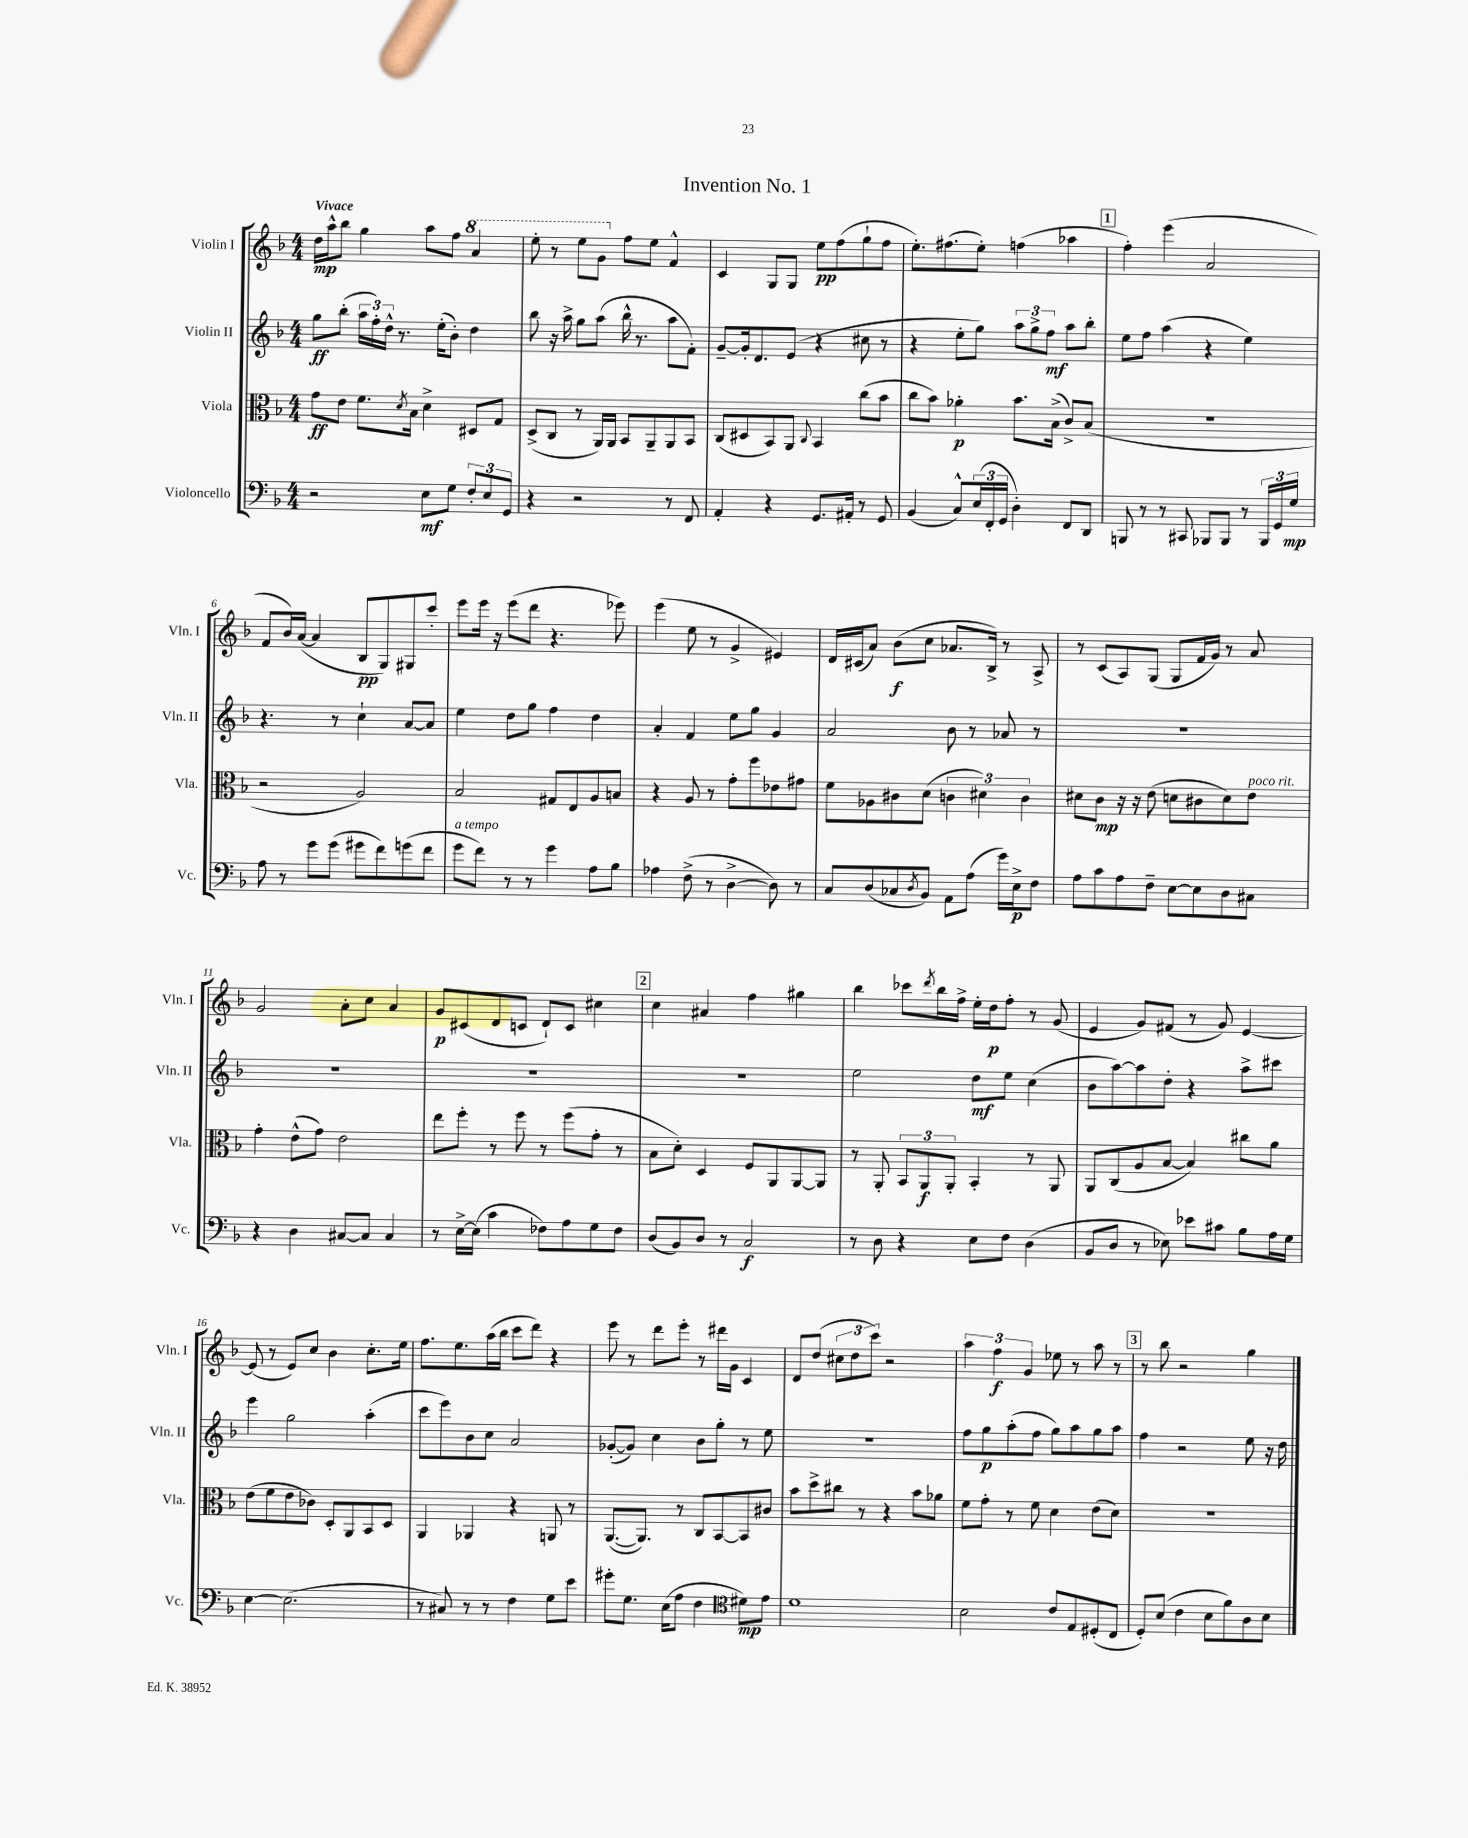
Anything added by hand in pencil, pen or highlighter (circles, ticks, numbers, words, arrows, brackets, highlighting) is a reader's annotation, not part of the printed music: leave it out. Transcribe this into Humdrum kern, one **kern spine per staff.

**kern	**dynam	**kern	**dynam	**kern	**dynam	**kern	**dynam
*part4	*part4	*part3	*part3	*part2	*part2	*part1	*part1
*staff4	*staff4	*staff3	*staff3	*staff2	*staff2	*staff1	*staff1
*I"Violoncello	*	*I"Viola	*	*I"Violin II	*	*I"Violin I	*
*I'Vc.	*	*I'Vla.	*	*I'Vln. II	*	*I'Vln. I	*
*clefF4	*	*clefC3	*	*clefG2	*	*clefG2	*
*k[b-]	*	*k[b-]	*	*k[b-]	*	*k[b-]	*
*M4/4	*	*M4/4	*	*M4/4	*	*M4/4	*
=1	=1	=1	=1	=1	=1	=1	=1
!	!	!	!	!	!	!LO:TX:a:B:t=Vivace	!
2r	.	8g\L	ff	8gg\L	ff	16dd\LL	mp
.	.	.	.	.	.	16aa^^\J	.
.	.	8e\J	.	(8bb-'\J	.	8bb-\J	.
.	.	8.f\L	.	24aa\LL	.	4gg\	.
.	.	.	.	24ff'\)	.	.	.
.	.	.	.	24dd^^\JJ	.	.	.
.	.	.	.	8.r	.	.	.
.	.	8qd/	.	.	.	.	.
.	.	16B-\Jk	.	.	.	.	.
8E\L	mf	4d^\	.	.	.	8aa\L	.
.	.	.	.	(16ee'\KL	.	.	.
8G\J	.	.	.	8b-'\J)	.	8ff\J	.
*	*	*	*	*	*	*8va	*
12F'/L	.	8D#X/L	.	4dd\	.	4aa/	.
12E/	.	.	.	.	.	.	.
.	.	8G/J	.	.	.	.	.
12GG/J	.	.	.	.	.	.	.
=2	=2	=2	=2	=2	=2	=2	=2
4r	.	(8D^/L	.	8bb-\	.	8eee'\	.
.	.	8C/J	.	16r	.	8r	.
.	.	.	.	16aa^\	.	.	.
2r	.	8r	.	8gg\L	.	8eee\L	.
.	.	16AA/LL)	.	(8aa\J	.	8gg\J	.
.	.	16AA/JJ	.	.	.	.	.
*	*	*	*	*	*	*X8va	*
.	.	8BB-/L	.	16bb-^^\	.	8ff\L	.
.	.	.	.	8.r	.	.	.
.	.	8AA~/	.	.	.	8ee\J	.
8r	.	8AA/	.	8aa\L	.	4f^^/	.
8FF/	.	8BB-/J	.	8f'\J)	.	.	.
=3	=3	=3	=3	=3	=3	=3	=3
4AA'/	.	(8C/L	.	[8g~/L	.	4c/	.
.	.	8D#X/	.	16g'/k]	.	.	.
.	.	.	.	8.d/	.	.	.
4r	.	8BB-/)	.	.	.	8G/L	.
.	.	8AA/J	.	(8e/J	.	8G/J	.
.	.	8qqC/	.	.	.	.	.
8.GG/L	.	4BB-/	.	4r	.	8ee\L	pp
.	.	.	.	.	.	(8ff\	.
16AA#X'/Jk	.	.	.	.	.	.	.
8r	.	(8cc\L	.	8cc#X\	.	8gg`\	.
8GG/	.	8b-\J	.	8r	.	8ff\J	.
=4	=4	=4	=4	=4	=4	=4	=4
(4BB-/	.	8cc\L	.	4r	.	8.ee'\L)	.
.	.	8b-\J)	.	.	.	.	.
.	.	.	.	.	.	(8.ff#X\	.
8C^^/L)	.	4a-X'\	p	8ee'\L	.	.	.
(24E/L	.	.	.	8gg\J)	.	8ee'\J)	.
24FF'/	.	.	.	.	.	.	.
24GG/JJ	.	.	.	.	.	.	.
4D'\)	.	8.b-\L	.	12aa\L	.	(4ffn\	.
.	.	.	.	12gg^\	.	.	.
.	.	.	.	12ff\J	mf	.	.
.	.	(16B-^\Jk	.	.	.	.	.
8FF/L	.	8c^/L)	.	8aa\L	.	4aa-X\	.
8DD/J	.	(8B-/J	.	8bb-'\J	.	.	.
!!LO:REH:place=s1:t=1
=5	=5	=5	=5	=5	=5	=5	=5
8BBBn/	.	1r	.	8ee\L	.	4ff'\)	.
8r	.	.	.	8ff\J	.	.	.
8r	.	.	.	(4aa\	.	(4eee\	.
8CC#X/	.	.	.	.	.	.	.
8BBB-X/L	.	.	.	4r	.	2a/	.
8BBB-/J	.	.	.	.	.	.	.
8r	.	.	.	4ee\)	.	.	.
24BBB-/LL	.	.	.	.	.	.	.
24GG/	.	.	.	.	.	.	.
24G/JJ	mp	.	.	.	.	.	.
!!LO:LB:g=z
=6	=6	=6	=6	=6	=6	=6	=6
8A\	.	2r	.	4.r	.	8f/L	.
8r	.	.	.	.	.	16b-/L)	.
.	.	.	.	.	.	([16a/JJ	.
8g\L	.	.	.	.	.	4a/]	.
(8g\J	.	.	.	8r	.	.	.
8g#X\L	.	2A/)	.	4cc`\	.	8B-/L	pp
8f\)	.	.	.	.	.	8G/)	.
(8gn\	.	.	.	[8a/L	.	8G#X/	.
8f\J	.	.	.	8a/J]	.	8ccc'/J	.
=7	=7	=7	=7	=7	=7	=7	=7
!LO:TX:a:i:t=a tempo	!	!	!	!	!	!	!
8g\L	.	2B-/	.	4ee\	.	8eee\L	.
8f\J)	.	.	.	.	.	16eee\Jk	.
.	.	.	.	.	.	16r	.
8r	.	.	.	8dd\L	.	(8eee\L	.
8r	.	.	.	8gg\J	.	8ddd\J	.
4g\	.	8G#X/L	.	4ff\	.	4.r	.
.	.	8E/	.	.	.	.	.
8A\L	.	8A/	.	4dd\	.	.	.
8B-\J	.	8Bn/J	.	.	.	8eee-X\)	.
=8	=8	=8	=8	=8	=8	=8	=8
4A-X\	.	4r	.	4a'/	.	(4eee\	.
(8F^\	.	8A/	.	4f/	.	8ee\	.
8r	.	8r	.	.	.	8r	.
[4D^\	.	8g'\L	.	8ee\L	.	4g^/	.
.	.	8ff\	.	8gg\J	.	.	.
8D\])	.	8e-X\	.	4g/	.	4e#X/)	.
8r	.	8g#X\J	.	.	.	.	.
=9	=9	=9	=9	=9	=9	=9	=9
8C/L	.	8f\L	.	2a/	.	16d/LL	.
.	.	.	.	.	.	(16c#X/J	.
(8D/	.	8A-X\	.	.	.	8a/J)	.
8C-X/	.	8c#X\	.	.	.	(8b-\L	f
8qD/	.	.	.	.	.	.	.
8BB-/J)	.	(8d\J	.	.	.	8cc\J	.
8AA\L	.	6cn\	.	8b-\	.	8.a-X/L	.
(8A\J	.	.	.	8r	.	.	.
.	.	6d#X\)	.	.	.	.	.
.	.	.	.	.	.	16B-^/Jk)	.
16g\LL)	.	.	.	8a-X/	.	8r	.
16E^\J	p	.	.	.	.	.	.
.	.	6c\	.	.	.	.	.
8F\J	.	.	.	8r	.	8A^/	.
=10	=10	=10	=10	=10	=10	=10	=10
8A\L	.	8d#X\L	.	1r	.	8r	.
8c\	.	8c\J	mp	.	.	(8c/L	.
8A\	.	16r	.	.	.	8A/)	.
.	.	16r	.	.	.	.	.
8F~\J	.	(8e\	.	.	.	(8G/J	.
[8E\L	.	8dn\L	.	.	.	8G/L	.
8E\]	.	8c#X\	.	.	.	16f/L	.
.	.	.	.	.	.	16g/JJ)	.
8D\	.	8d\)	.	.	.	8r	.
!	!	!LO:TX:a:i:t=poco rit.	!	!	!	!	!
8C#X\J	.	8e\J	.	.	.	8a/	.
!!LO:LB:g=z
=11	=11	=11	=11	=11	=11	=11	=11
4r	.	4g'\	.	1r	.	2g/	.
4D\	.	(8e^^\L	.	.	.	.	.
.	.	8g\J)	.	.	.	.	.
[8C#X/L	.	2e\	.	.	.	8a'\L	.
8C#/J]	.	.	.	.	.	8cc\J	.
4C#/	.	.	.	.	.	4a/	.
=12	=12	=12	=12	=12	=12	=12	=12
8r	.	8ee\L	.	1r	.	8g/L	p
[16E^\LL	.	8ff'\J	.	.	.	(8c#X/	.
(16E\JJ]	.	.	.	.	.	.	.
4c\	.	8r	.	.	.	8d/	.
.	.	8ff\	.	.	.	8cn/J	.
8F-X\L)	.	8r	.	.	.	8d`/L)	.
8A\	.	(8ff\L	.	.	.	8c/J	.
8G\	.	8g'\J	.	.	.	4cc#X\	.
8F-\J	.	8r	.	.	.	.	.
!!LO:REH:place=s1:t=2
=13	=13	=13	=13	=13	=13	=13	=13
(8D/L	.	8B-\L	.	1r	.	4cc\	.
8BB-/)	.	8d'\J)	.	.	.	.	.
8D/J	.	4D/	.	.	.	4a#X/	.
8r	.	.	.	.	.	.	.
2C/	f	8F/L	.	.	.	4ff\	.
.	.	8AA/	.	.	.	.	.
.	.	[8AA/	.	.	.	4gg#X\	.
.	.	8AA/J]	.	.	.	.	.
=14	=14	=14	=14	=14	=14	=14	=14
8r	.	8r	.	2ee\	.	4bb-\	.
8D\	.	8AA'/	.	.	.	.	.
4r	.	12BB-/L	.	.	.	8ccc-X\L	.
.	.	12AA/	f	.	.	.	.
.	.	.	.	.	.	8qddd/	.
.	.	.	.	.	.	16bb-\L	.
.	.	12AA'/J	.	.	.	.	.
.	.	.	.	.	.	16ff^\JJ	.
8E\L	.	4BB-'/	.	8dd\L	mf	16ee'\LL	.
.	.	.	.	.	.	16dd\J	p
8F\J	.	.	.	8ee\J	.	8ff'\J	.
(4D\	.	8r	.	(4cc\	.	8r	.
.	.	8AA/	.	.	.	(8g/	.
=15	=15	=15	=15	=15	=15	=15	=15
8BB-/L	.	8AA/L	.	8b-\L	.	4e/	.
8D/J	.	(8C/	.	[8aa\)	.	.	.
8r	.	8A/	.	8aa\]	.	8g/L)	.
8E-X\)	.	[8B-/J	.	8dd'\J	.	(8f#X/J	.
8e-X\L	.	4B-/])	.	4r	.	8r	.
8c#X\J	.	.	.	.	.	8g/)	.
8B-\L	.	8cc#X\L	.	8aa^\L	.	[4e/	.
16A\L	.	8a\J	.	8ccc#X\J	.	.	.
16G\JJ	.	.	.	.	.	.	.
!!LO:LB:g=z
=16	=16	=16	=16	=16	=16	=16	=16
[4E\	.	(8e\L	.	4eee\	.	(8e/]	.
.	.	8f\	.	.	.	8r	.
(2.E\]	.	8e\	.	2gg\	.	8e/L)	.
.	.	8c-X\J)	.	.	.	8cc/J	.
.	.	8D'/L	.	.	.	4b-\	.
.	.	8AA/	.	.	.	.	.
.	.	8BB-/	.	(4aa'\	.	8.cc'\L	.
.	.	8D/J	.	.	.	.	.
.	.	.	.	.	.	16ee\Jk	.
=17	=17	=17	=17	=17	=17	=17	=17
8r	.	4AA/	.	8ccc\L	.	8.ff\L	.
8C#X/)	.	.	.	8eee\)	.	.	.
.	.	.	.	.	.	8.ee\	.
8r	.	4AA-X/	.	8b-\	.	.	.
8r	.	.	.	8cc\J	.	(16aa\L	.
.	.	.	.	.	.	16bb-\JJ	.
4F\	.	4r	.	2a/	.	8ccc\L	.
.	.	.	.	.	.	8ddd\J)	.
8G\L	.	8AAn/	.	.	.	4r	.
8e\J	.	8r	.	.	.	.	.
=18	=18	=18	=18	=18	=18	=18	=18
8g#X'\L	.	([8.AA/L	.	([8g-X'/L	.	8eee\	.
8.G\J	.	.	.	8g-/J])	.	8r	.
.	.	8.AA/J])	.	.	.	.	.
.	.	.	.	4cc\	.	8ddd\L	.
(16E\KL	.	.	.	.	.	.	.
8A\J	.	8r	.	.	.	8eee'\J	.
4F\	.	8C/L	.	8b-\L	.	8r	.
.	.	[8BB-/	.	8gg'\J	.	16ddd#X\LL	.
.	.	.	.	.	.	16g\JJ	.
*clefC4	*	*	*	*	*	*	*
8d#X\L)	mp	8BB-/]	.	8r	.	4c/	.
8e\J	.	8c#X/J	.	8ee\	.	.	.
=19	=19	=19	=19	=19	=19	=19	=19
1d	.	8b-\L	.	1r	.	8d/L	.
.	.	8dd^\	.	.	.	(8dd/J	.
.	.	8cc#X\J	.	.	.	12cc#X\L	.
.	.	.	.	.	.	12dd\	.
.	.	8r	.	.	.	.	.
.	.	.	.	.	.	12ccc\J)	.
.	.	4r	.	.	.	2r	.
.	.	8b-\L	.	.	.	.	.
.	.	8a-X\J	.	.	.	.	.
=20	=20	=20	=20	=20	=20	=20	=20
2B-\	.	8f\L	.	8ff\L	.	6aa\	.
.	.	8g'\J	.	8gg\	p	.	.
.	.	.	.	.	.	6ff\	f
.	.	8r	.	(8aa'\	.	.	.
.	.	.	.	.	.	6g/	.
.	.	8f\	.	8ff\J	.	.	.
8c/L	.	4d\	.	8gg\L)	.	8ee-X\	.
8E/	.	.	.	8aa\	.	8r	.
(8D#X'/	.	(8e\L	.	8gg\	.	8aa\	.
8C/J	.	8d\J)	.	8aa\J	.	8r	.
!!LO:REH:place=s1:t=3
=21	=21	=21	=21	=21	=21	=21	=21
8D'/L)	.	1r	.	4ff\	.	8r	.
(8B-/J	.	.	.	.	.	8bb-\	.
4c\	.	.	.	2r	.	2r	.
8B-\L	.	.	.	.	.	.	.
8f\)	.	.	.	.	.	.	.
8A\	.	.	.	8ee\	.	4gg\	.
8B-\J	.	.	.	16r	.	.	.
.	.	.	.	16dd\	.	.	.
==	==	==	==	==	==	==	==
*-	*-	*-	*-	*-	*-	*-	*-
